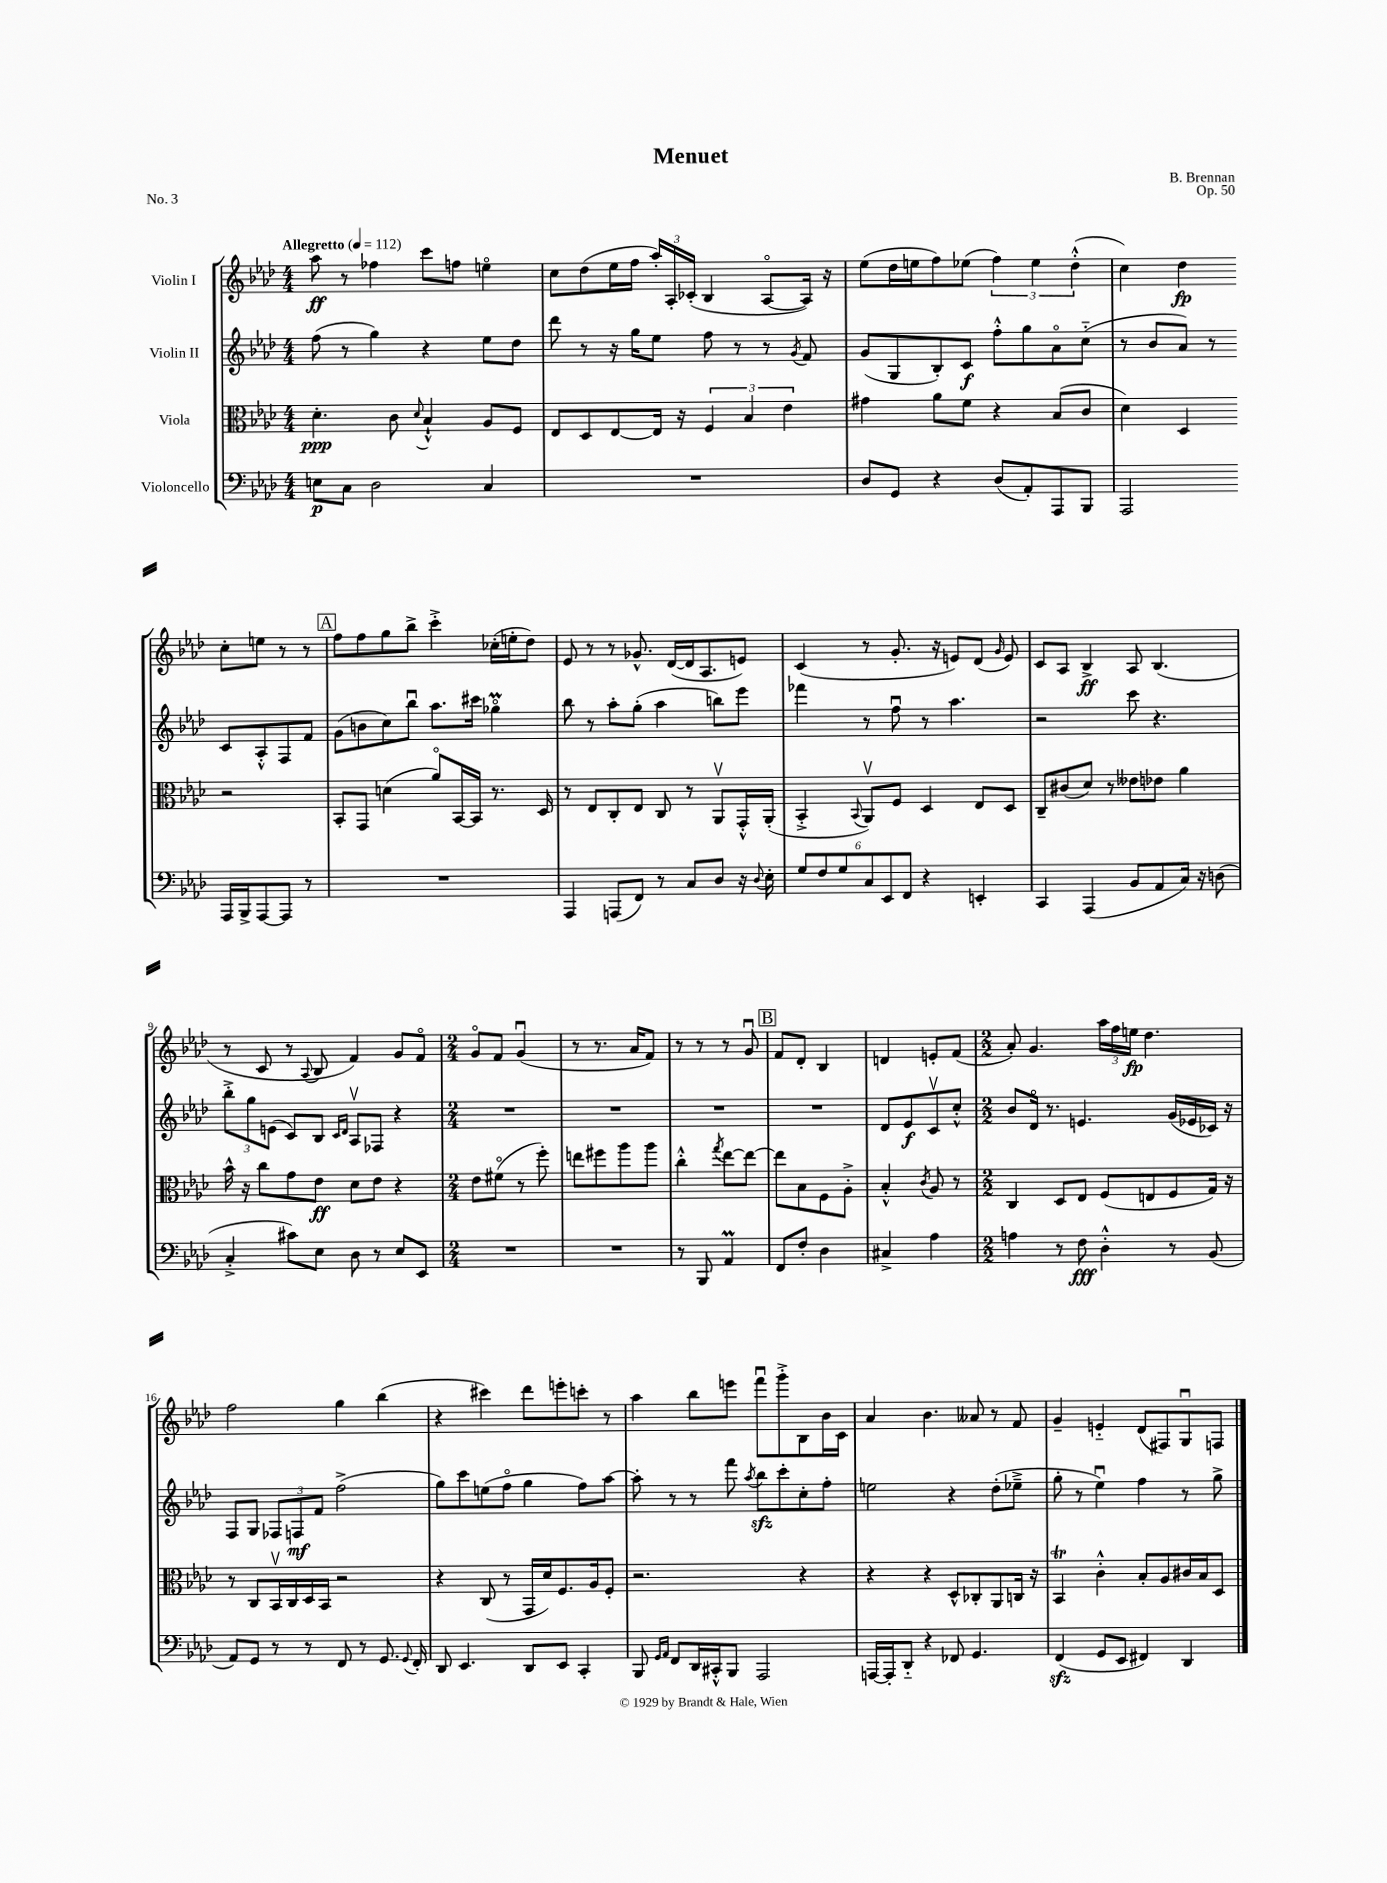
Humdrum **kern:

**kern	**kern	**kern	**kern
*staff4	*staff3	*staff2	*staff1
*clefF4	*clefC3	*clefG2	*clefG2
*k[b-e-a-d-]	*k[b-e-a-d-]	*k[b-e-a-d-]	*k[b-e-a-d-]
*M4/4	*M4/4	*M4/4	*M4/4
*MM112	*MM112	*MM112	*MM112
8E	4.d-'	(8ff	8aa-
8C	.	8r	8r
2D-	.	4gg)	4ff-
.	8c	.	.
.	8qqd-	.	.
.	4B-`^^	4r	8ccc
.	.	.	8ff
4C	8A-	8ee-	4eeo
.	8F	8dd-	.
=	=	=	=
1r	8E-	8ddd-	8cc
.	8D-	8r	(8dd-
.	[8E-	16r	16ee-
.	.	16gg	16ff
.	16E-]	8ee-	24aa-')
.	.	.	24A-'
.	16r	.	.
.	.	.	(24c-'
.	6F	8ff	4B-
.	.	8r	.
.	6B-	.	.
.	.	8r	[8A-o
.	6e-	.	.
.	.	8qg	.
.	.	8f	16A-])
.	.	.	16r
=	=	=	=
8D-	4g#	(8g	(8ee-
8GG	.	8G	16dd-
.	.	.	16ee
4r	8a-	8B-')	8ff)
.	8f	8c	(8ee-
(8D-	4r	8ff'^^	6ff)
8AA-')	.	8gg	.
.	.	.	6ee-
8AAA-	(8B-	8a-o	.
.	.	.	(6dd-'^^
8BBB-	8c	(8cc'~	.
=	=	=	=
2AAA-	4d-)	8r	4cc)
.	.	8b-	.
.	4D-	8a-)	4dd-
.	.	8r	.
16AAA-	2r	8c	8cc'
16BBB-^	.	.	.
[8AAA-	.	8A-'^^	8ee
8AAA-]	.	8F	8r
8r	.	8f	8r
=	=	=	=
1r	8BB-'	(8g	8ff
.	8GG	8b	8ff
.	(4d	8cc)	8gg
.	.	8bb-u	8bb-^
.	8a-o)	8.aa-	4ccc'^
.	[16BB-	.	.
.	16BB-]	16ccc#	.
.	8.r	4gg-o	(16cc-'
.	.	.	16ee'
.	.	.	8dd-)
.	16D-	.	.
=	=	=	=
4AAA-	8r	8bb-	8e-
.	8E-	8r	8r
(8AAA	8C'	8aa-'	8r
8FF)	8E-	(8gg'	8.g-^^
8r	8C	4aa-	.
.	.	.	([16d-
8C	8r	.	16d-]
.	.	.	8.A-
8D-	8AA-v	8bb)	.
16r	16GG'^^	8eee-	8e)
8qqD-	.	.	.
16E-'	(16AA-'	.	.
=	=	=	=
12G	4BB-'^	4fff-	(4c
12F	.	.	.
12G	.	.	.
.	8qqBB-	.	.
12C	8AA-v)	8r	8r
12EE-	.	.	.
.	8F	8ffu	8.g'
12FF	.	.	.
4r	4D-	8r	.
.	.	.	16r
.	.	4.aa-	8e)
4EE'	8E-	.	(8d-
.	.	.	16qqg
.	8D-	.	8e)
=	=	=	=
4CC	8C~	2r	8c
.	(8c#	.	8A-
(4AAA-	8d-)	.	4B-^
.	8r	.	.
8BB-	8e--	8ccc	8A-
8AA-	8e-	4.r	(4.B-
16C)	4a-	.	.
16r	.	.	.
(8D	.	.	.
=	=	=	=
4C'^	16b-^^	12bb-'^	8r
.	16r	.	.
.	.	12gg	.
.	8cc	.	8c
.	.	(12e	.
8c#)	8g	8c)	8r
.	.	.	8qqA-
8E-	8e-	8B-	8B-
.	.	16qqc	.
.	.	16qqd-	.
8D-	8d-	8A-v	4f)
8r	8e-	8F-	.
8E-	4r	4r	8g
8EE-	.	.	8fo
=	=	=	=
*M2/4	*M2/4	*M2/4	*M2/4
2r	8e-	2r	8go
.	(8f#o	.	8f
.	8r	.	(4gu
.	8ff')	.	.
=	=	=	=
2r	8ee	2r	8r
.	8ff#	.	8.r
.	8aa-	.	.
.	.	.	16a-
.	8aa-	.	8f)
=	=	=	=
8r	4cc'^^	2r	8r
8BBB-	.	.	8r
.	8qgg	.	.
4AA-	[8ee-	.	8r
.	8ee-_	.	8gu
=	=	=	=
8FF	8ee-]	2r	8f
8F'	8B-	.	8d-'
4D-	8F	.	4B-
.	8A-'^	.	.
=	=	=	=
4C#^	4B-'^^	8d-	4d
.	.	8e-	.
.	8qc	.	.
4A-	8A-	8cv	8e'
.	8r	8cc'^^	(8f
=	=	=	=
*M2/2	*M2/2	*M2/2	*M2/2
4A	4C	8b-	8a-')
.	.	16d-o	4.g
.	.	8.r	.
8r	8D-	.	.
8F	8E-	4.e	.
4D-'^^	(8F	.	24aa-
.	.	.	24ff
.	.	.	24ee
.	8E	.	4.dd-
8r	8F	(16g	.
.	.	16e-	.
(8BB-	16G)	16c-)	.
.	16r	16r	.
=	=	=	=
8AA-)	8r	8F	2ff
8GG	8C	8G	.
8r	16BB-v	12F-	.
.	16C	.	.
.	.	12F	.
8r	16D-	.	.
.	.	12f	.
.	16BB-	.	.
8FF	2r	(2ff^	4gg
8r	.	.	.
8.GG	.	.	(4bb-
8qqGG	.	.	.
16FF'	.	.	.
=	=	=	=
8DD-	4r	8gg)	4r
4.EE-	.	8ccc	.
.	(8C	(8ee	4ccc#)
.	8r	8ffo	.
8DD-	16GG	4gg	8ddd-
.	16d-)	.	.
8EE-	8.F	.	8eee'
4CC'	.	8ff)	8ccc'
.	16A-	.	.
.	8F'	[8aa-	8r
=	=	=	=
8BBB-	2.r	8aa-']	4aa-
16qqGG	.	.	.
16qqAA-	.	.	.
8FF	.	8r	.
16DD-	.	8r	8bb-
16CC#'^^	.	.	.
8BBB-	.	8fff	8eee
.	.	8qaa-	.
2AAA-	.	8bb-	8fffu
.	.	8ccc'	8ggg'^
.	4r	8cc'	8B-
.	.	8ff'	16b-
.	.	.	16c
=	=	=	=
[16AAA	4r	2ee	4a-
16AAA']	.	.	.
8DD-'~	.	.	.
4r	4r	.	4.b-
8FF-	8D-^^	4r	.
4.GG	8C-'	.	8a--
.	8AA-	(8dd-'	8r
.	16C	8ee-~^	8f
.	16r	.	.
=	=	=	=
(4FF	4BB-	8gg'	4g~
.	.	8r	.
8GG	4c'^^	4ee-u)	4e'~
8EE-	.	.	.
4FF#)	8B-'	4ff	(8d-
.	8A-	.	8F#)
4DD-	16c#	8r	8Gu
.	16B-	.	.
.	8D-	8gg^	8F
==	==	==	==
*-	*-	*-	*-
